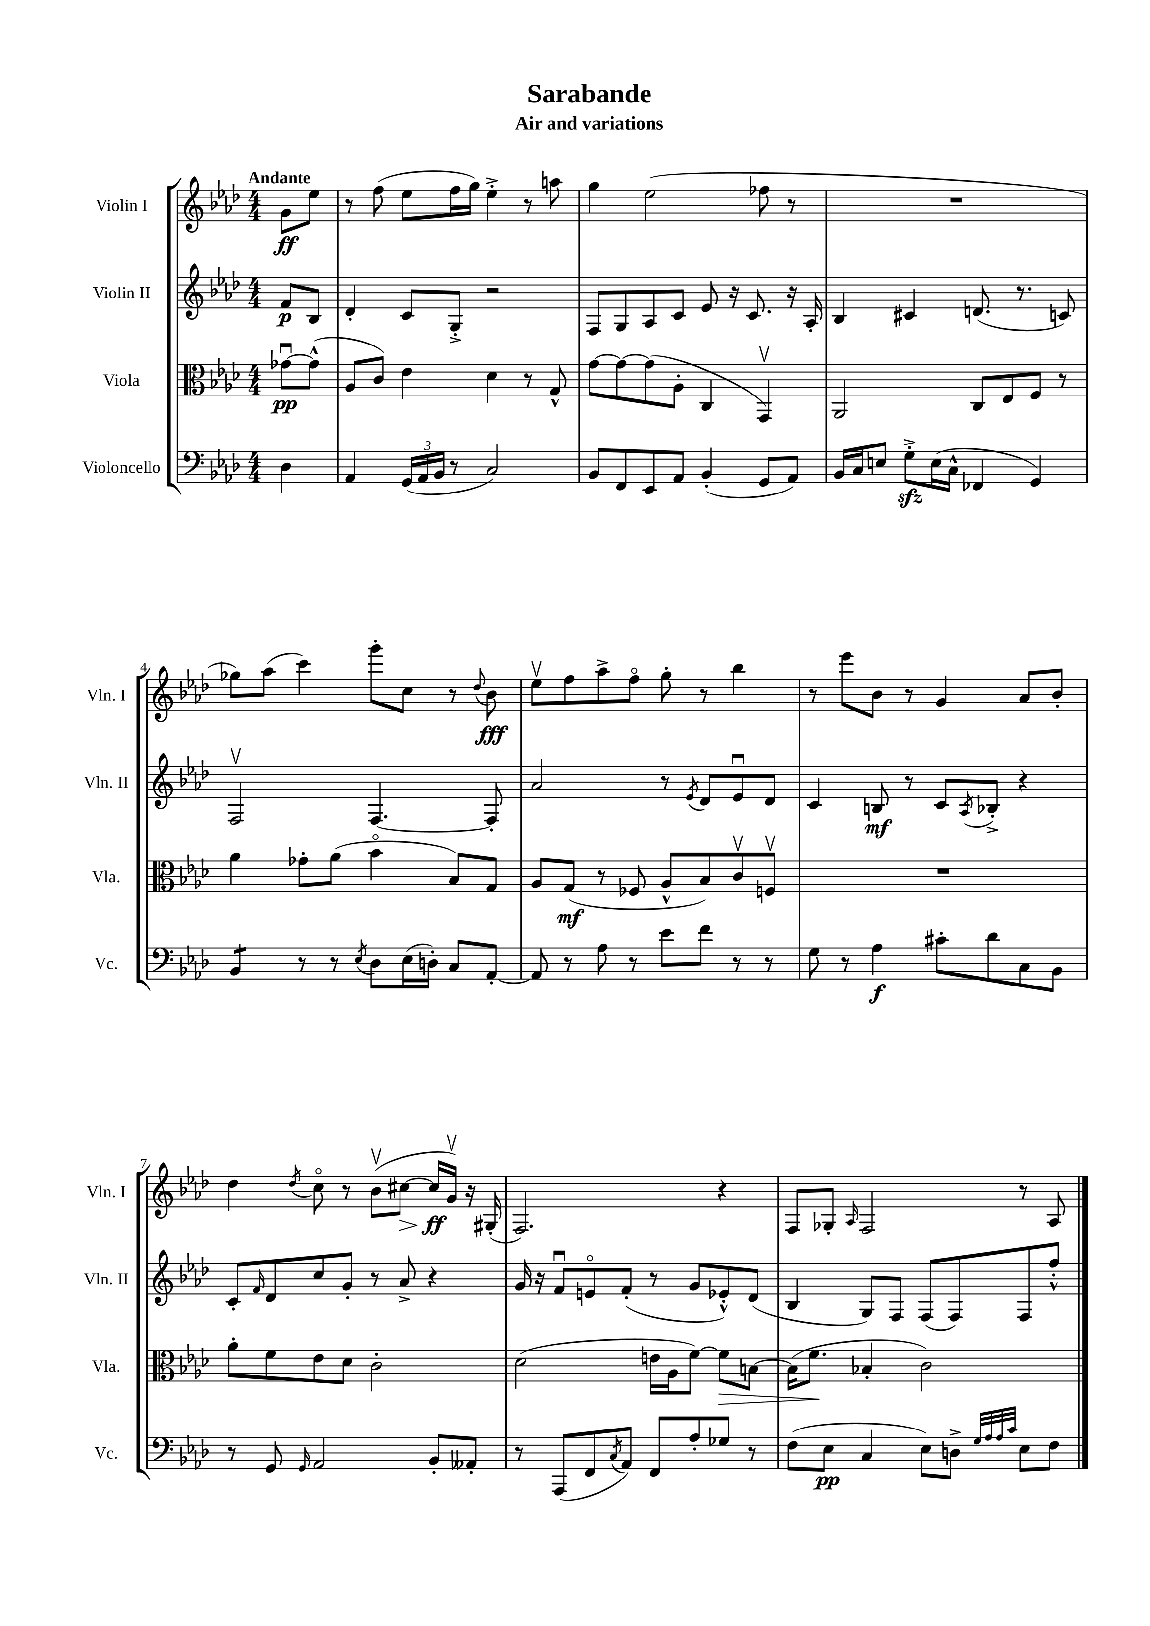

**kern	**dynam	**kern	**dynam	**kern	**dynam	**kern	**dynam
*part4	*part4	*part3	*part3	*part2	*part2	*part1	*part1
*staff4	*staff4	*staff3	*staff3	*staff2	*staff2	*staff1	*staff1
*I"Violoncello	*	*I"Viola	*	*I"Violin II	*	*I"Violin I	*
*I'Vc.	*	*I'Vla.	*	*I'Vln. II	*	*I'Vln. I	*
*clefF4	*	*clefC3	*	*clefG2	*	*clefG2	*
*k[b-e-a-d-]	*	*k[b-e-a-d-]	*	*k[b-e-a-d-]	*	*k[b-e-a-d-]	*
*M4/4	*	*M4/4	*	*M4/4	*	*M4/4	*
=	=	=	=	=	=	=	=
!	!	!	!	!	!	!LO:TX:a:B:t=Andante	!
4D-\	.	[8g-Xu\L	pp	8f/L	p	8g\L	ff
.	.	(8g-^^\J]	.	8B-/J	.	8ee-\J	.
=1	=1	=1	=1	=1	=1	=1	=1
4AA-/	.	8A-/L	.	4d-'/	.	8r	.
.	.	8c/J)	.	.	.	(8ff\	.
(24GG/LL	.	4e-\	.	8c/L	.	8ee-\L	.
24AA-/	.	.	.	.	.	.	.
24BB-/JJ	.	.	.	.	.	.	.
8r	.	.	.	8G'^/J	.	16ff\L	.
.	.	.	.	.	.	16gg\JJ)	.
2C/)	.	4d-\	.	2r	.	4ee-'^\	.
.	.	8r	.	.	.	8r	.
.	.	8G^^/	.	.	.	8aan\	.
=2	=2	=2	=2	=2	=2	=2	=2
8BB-/L	.	[8g\L	.	8F/L	.	4gg\	.
8FF/	.	8g\_	.	8G/	.	.	.
8EE-/	.	(8g\]	.	8A-/	.	(2ee-\	.
8AA-/J	.	8A-'\J	.	8c/J	.	.	.
(4BB-'/	.	4C/	.	8e-/	.	.	.
.	.	.	.	16r	.	.	.
.	.	.	.	8.c/	.	.	.
8GG/L	.	4GGv/)	.	.	.	8ff-X\	.
8AA-/J)	.	.	.	16r	.	8r	.
.	.	.	.	16A-'/	.	.	.
=3	=3	=3	=3	=3	=3	=3	=3
16BB-/LL	.	2AA-/	.	4B-/	.	1r	.
16C/J	.	.	.	.	.	.	.
8En/J	.	.	.	.	.	.	.
8Gzz'^\L	.	.	.	4c#X/	.	.	.
(16E\L	.	.	.	.	.	.	.
16C^^\JJ	.	.	.	.	.	.	.
4FF-X/	.	8C/L	.	(8.dn/	.	.	.
.	.	8E-/	.	.	.	.	.
.	.	.	.	8.r	.	.	.
4GG/)	.	8F/J	.	.	.	.	.
.	.	8r	.	8cn/)	.	.	.
!!LO:LB:g=z
=4	=4	=4	=4	=4	=4	=4	=4
*tremolo	*	*	*	*	*	*	*
8BB-/L	.	4a-\	.	2Fv/	.	8gg-X\L)	.
8BB-/J	.	.	.	.	.	(8aa-\J	.
*Xtremolo	*	*	*	*	*	*	*
8r	.	8g-X'\L	.	.	.	4ccc\)	.
8r	.	(8a-\J	.	.	.	.	.
8qE-/	.	.	.	.	.	.	.
8D-\L	.	4b-\	.	[4.F/	.	8ggg'\L	.
(16E-\L	.	.	.	.	.	8cc\J	.
16Dn'\JJ)	.	.	.	.	.	.	.
8C/L	.	8B-/L)	.	.	.	8r	.
.	.	.	.	.	.	8qqdd-/	.
[8AA-'/J	.	8G/J	.	8F'/]	.	8b-\	fff
=5	=5	=5	=5	=5	=5	=5	=5
8AA-/]	.	8A-/L	.	2a-/	.	8ee-v\L	.
8r	.	(8G/J	mf	.	.	8ff\	.
8A-\	.	8r	.	.	.	8aa-^\	.
8r	.	8F-X/	.	.	.	8ff\J	.
8e-\L	.	8A-^^/L	.	8r	.	8gg'\	.
.	.	.	.	8qe-/	.	.	.
8f\J	.	8B-/)	.	8d-/L	.	8r	.
8r	.	8cv/	.	8e-u/	.	4bb-\	.
8r	.	8Fnv/J	.	8d-/J	.	.	.
=6	=6	=6	=6	=6	=6	=6	=6
8G\	.	1r	.	4c/	.	8r	.
8r	.	.	.	.	.	8eee-\L	.
4A-\	f	.	.	8Bn/	mf	8b-\J	.
.	.	.	.	8r	.	8r	.
8c#X'\L	.	.	.	8c/L	.	4g/	.
.	.	.	.	8qA-/	.	.	.
8d-\	.	.	.	8B-X'^/J	.	.	.
8C\	.	.	.	4r	.	8a-/L	.
8BB-\J	.	.	.	.	.	8b-'/J	.
!!LO:LB:g=z
=7	=7	=7	=7	=7	=7	=7	=7
8r	.	8a-'\L	.	8c'/L	.	4dd-\	.
.	.	.	.	16qqf/	.	.	.
8GG/	.	8f\	.	8d-/	.	.	.
16qqGG/	.	.	.	.	.	8qdd-/	.
2AA-/	.	8e-\	.	8cc/	.	8cc\	.
.	.	8d-\J	.	8g'/J	.	8r	.
.	.	2c'\	.	8r	.	(8b-v\L	.
!	!	!	!	!	!	!	!LO:HP:b
.	.	.	.	8a-^/	.	[8cc#X\J	>
8BB-'/L	.	.	.	4r	.	16cc#/LL]	ff
.	.	.	.	.	.	16gv/JJ)	]
8AA--X'/J	.	.	.	.	.	16r	.
.	.	.	.	.	.	(16G#X'/	.
=8	=8	=8	=8	=8	=8	=8	=8
8r	.	(2d-\	.	16g/	.	2.F/)	.
.	.	.	.	16r	.	.	.
(8AAA-/L	.	.	.	8fu/L	.	.	.
8FF/	.	.	.	8en/	.	.	.
8qC/	.	.	.	.	.	.	.
8AA-/J)	.	.	.	(8f'/J	.	.	.
8FF/L	.	16en\LL	.	8r	.	.	.
.	.	16A-\J	.	.	.	.	.
8A-'/	.	[8f\J)	.	8g/L	.	.	.
!	!	!	!LO:HP:b	!	!	!	!
8G-X/J	.	8f\L]	>	8e-X'^^/)	.	4r	.
8r	.	[8Bn\J	.	(8d-/J	.	.	.
=9	=9	=9	=9	=9	=9	=9	=9
(8F\L	.	(16B\KL]	.	4B-/	.	8F/L	.
.	.	8.f\J	.	.	.	.	.
8E-\J	pp	.	.	.	.	8G-X'/J	.
.	.	.	.	.	.	16qqA-/	.
4C/	.	4B-X'/	]	8G/L)	.	2F/	.
.	.	.	.	8F/J	.	.	.
8E-\L)	.	2c\)	.	(8F/L	.	.	.
8Dn^\J	.	.	.	8F/)	.	.	.
32qqG/LLL	.	.	.	.	.	.	.
32qqA-/	.	.	.	.	.	.	.
32qqA-/	.	.	.	.	.	.	.
32qqc/JJJ	.	.	.	.	.	.	.
8E-\L	.	.	.	8F/	.	8r	.
8F\J	.	.	.	8ff'^^/J	.	8A-/	.
==	==	==	==	==	==	==	==
*-	*-	*-	*-	*-	*-	*-	*-
